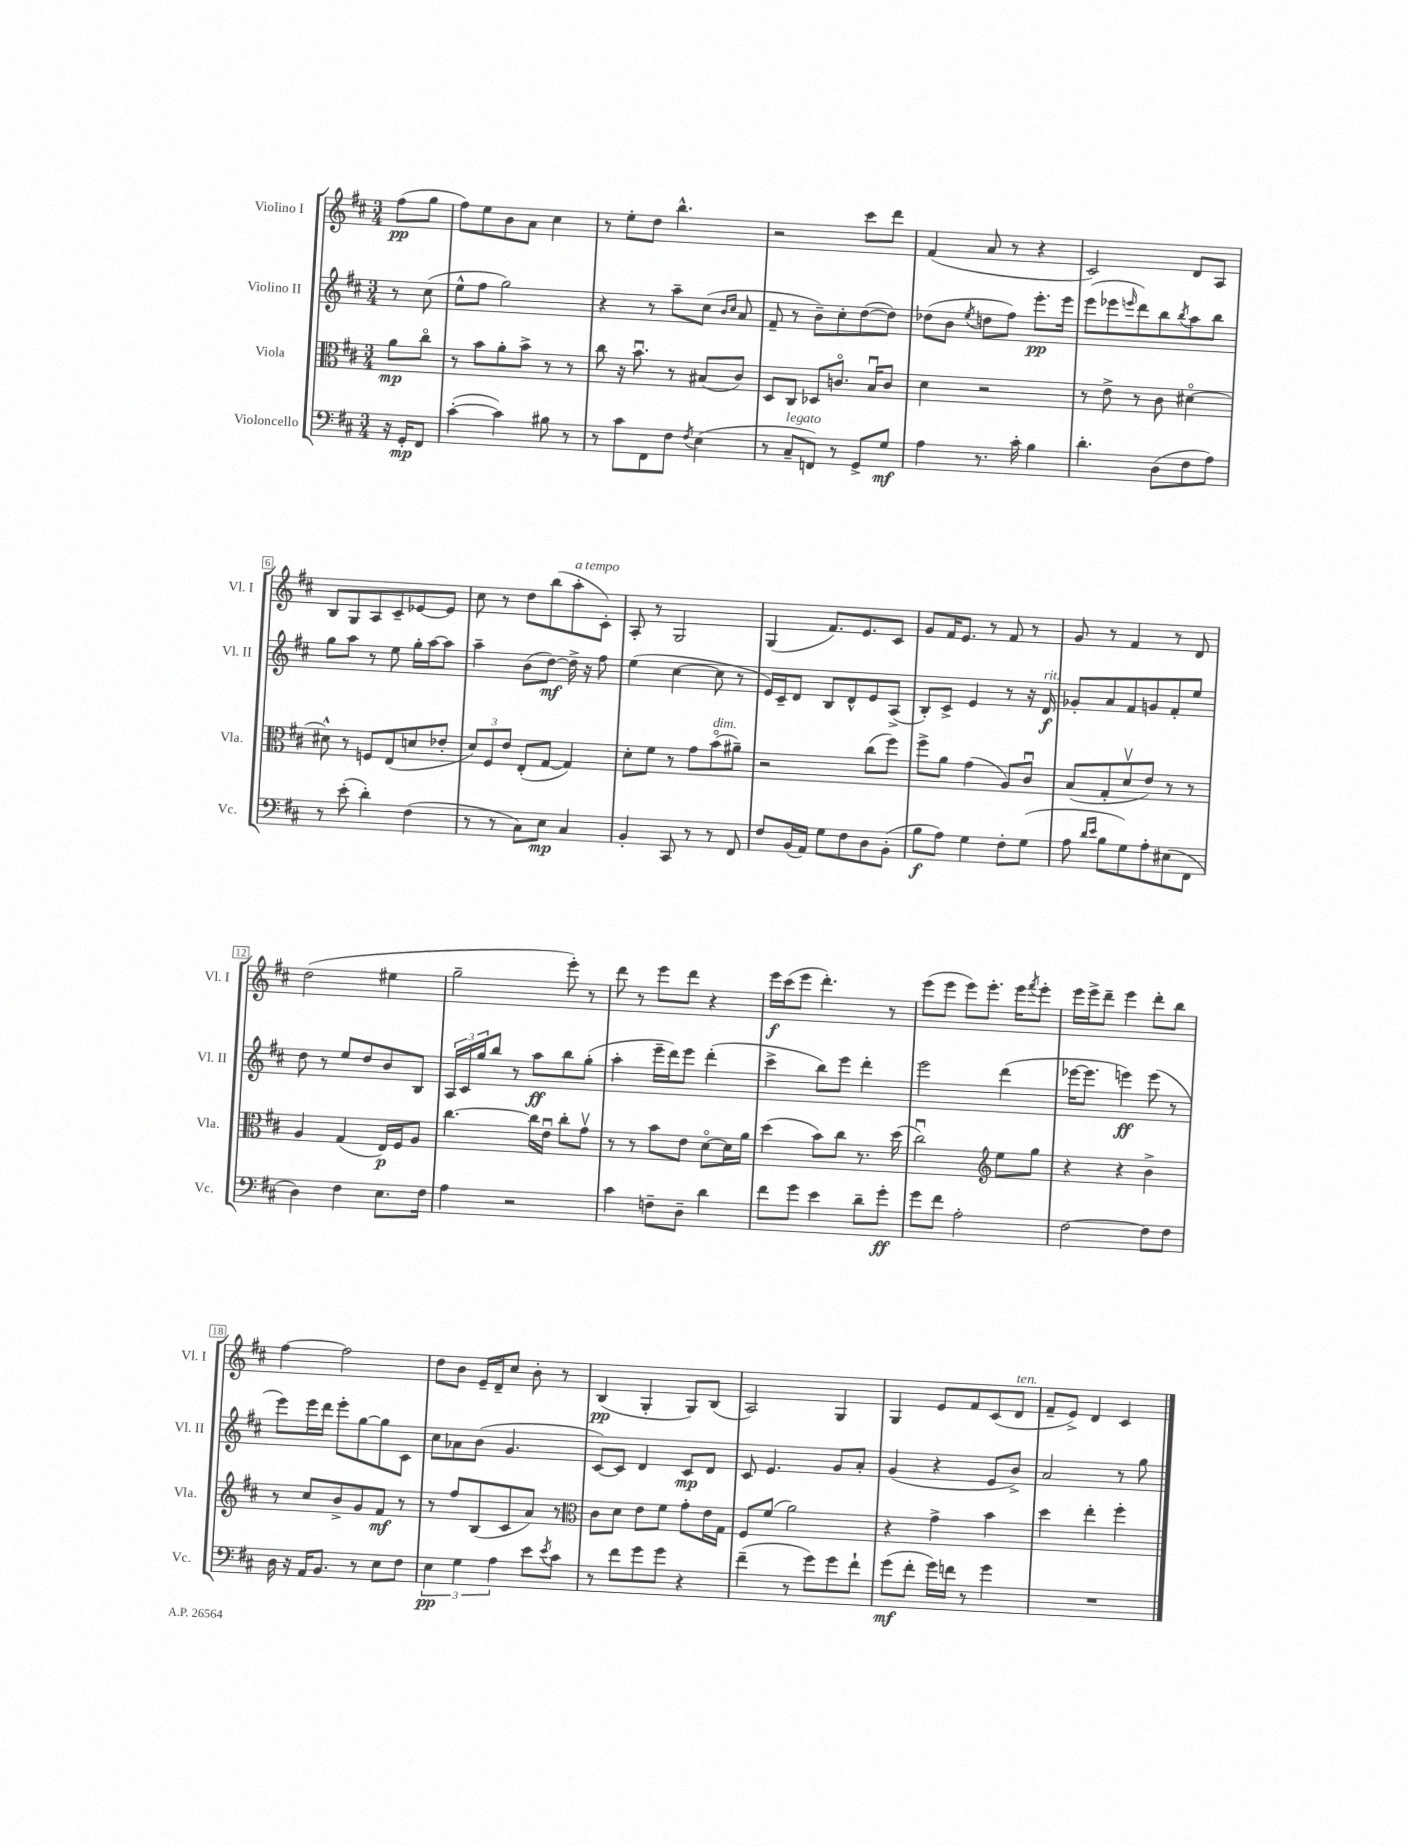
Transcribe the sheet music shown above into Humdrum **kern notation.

**kern	**dynam	**kern	**dynam	**kern	**dynam	**kern	**dynam
*part4	*part4	*part3	*part3	*part2	*part2	*part1	*part1
*staff4	*staff4	*staff3	*staff3	*staff2	*staff2	*staff1	*staff1
*I"Violoncello	*	*I"Viola	*	*I"Violino II	*	*I"Violino I	*
*I'Vc.	*	*I'Vla.	*	*I'Vl. II	*	*I'Vl. I	*
*clefF4	*	*clefC3	*	*clefG2	*	*clefG2	*
*k[f#c#]	*	*k[f#c#]	*	*k[f#c#]	*	*k[f#c#]	*
*M3/4	*	*M3/4	*	*M3/4	*	*M3/4	*
=	=	=	=	=	=	=	=
16r	.	8a\L	mp	8r	.	(8ff#\L	pp
16GG'/KL	mp	.	.	.	.	.	.
8FF#/J	.	8cc#\J	.	(8cc#\	.	8gg\J	.
=1	=1	=1	=1	=1	=1	=1	=1
([4c#'\	.	8r	.	8ee^^\L	.	8ff#\L)	.
.	.	8b\L	.	8ff#\J	.	8ee\	.
4c#\])	.	8a'\	.	2gg\)	.	8b\	.
.	.	8b^\J	.	.	.	8a\J	.
8B#X\	.	8r	.	.	.	4cc#\	.
8r	.	8r	.	.	.	.	.
=2	=2	=2	=2	=2	=2	=2	=2
8r	.	8cc#\	.	4r	.	8r	.
8c#\L	.	16r	.	.	.	8ee'\L	.
.	.	8.bu\	.	.	.	.	.
8FF#\	.	.	.	8r	.	8dd\J	.
8F#\J	.	8r	.	8aa~\L	.	4.bb^^\	.
8qF#/	.	.	.	.	.	.	.
(4E\	.	(8B#X/L	.	(8cc#\J	.	.	.
.	.	.	.	16qqb/LL	.	.	.
.	.	.	.	16qqcc#/JJ	.	.	.
.	.	8c#/J)	.	8a/	.	.	.
=3	=3	=3	=3	=3	=3	=3	=3
8r	.	8D/L	.	8f#~/	.	2r	.
!LO:TX:a:i:t=legato	!	!	!	!	!	!	!
8C#~/L	.	8C#/J	.	8r	.	.	.
8FFn/J)	.	8D-X/L	.	8b~\L)	.	.	.
8r	.	8.cn/J	.	8cc#'\	.	.	.
8GG^/L	.	.	.	([8dd\	.	8ccc#\L	.
.	.	16Bu/KL	.	.	.	.	.
8G/J	mf	8c/J	.	8dd\J])	.	8ddd\J	.
=4	=4	=4	=4	=4	=4	=4	=4
4A\	.	4d\	.	(8dd-X\L	.	(4f#/	.
.	.	.	.	8b\J	.	.	.
.	.	.	.	8qee/	.	.	.
8.r	.	2r	.	8ddn\L	.	8a/	.
.	.	.	.	8ff#\J)	.	8r	.
16c#'\	.	.	.	.	.	.	.
4B\	.	.	.	8.eee'\L	pp	4r	.
.	.	.	.	16eee\Jk	.	.	.
=5	=5	=5	=5	=5	=5	=5	=5
4.d'\	.	8r	.	(8eee\L	.	2c#/)	.
.	.	8e^\	.	8eee-X\	.	.	.
.	.	.	.	16qqeeen/	.	.	.
.	.	8r	.	8ddd\)	.	.	.
(8D\L	.	8c#\	.	8bb\	.	.	.
.	.	.	.	8qbb/	.	.	.
8F#\	.	[4d#X\	.	8aa\	.	8d/L	.
8A\J)	.	.	.	8bb\J	.	8A/J	.
!!LO:LB:g=z
=6	=6	=6	=6	=6	=6	=6	=6
8r	.	8d#X^^\]	.	8gg\L	.	8B/L	.
(8e'\	.	8r	.	8aa\J	.	8G/	.
4d'\)	.	8Fn/L	.	8r	.	8A/	.
.	.	(8E/	.	8ee\	.	8c#~/	.
(4F#\	.	8dn/	.	16gg'\LL	.	[8e-X/	.
.	.	.	.	[16aa\J	.	.	.
.	.	8e-X'/J	.	8aa\J]	.	8e-/J]	.
=7	=7	=7	=7	=7	=7	=7	=7
8r	.	12d/L)	.	4aa~\	.	8cc#\	.
.	.	12F#/	.	.	.	.	.
8r	.	.	.	.	.	8r	.
.	.	12e/J	.	.	.	.	.
8C#\L)	.	(8E'/L	.	(8b\L	.	8dd\L	.
8E\J	mp	[8G/J	.	[8dd\J)	mf	(8bb\	.
!	!	!	!	!	!	!LO:TX:a:i:t=a tempo	!
4C#/	.	4G/])	.	16dd^\]	.	8aa'\	.
.	.	.	.	16r	.	.	.
.	.	.	.	8ff#\	.	8c#'\J)	.
=8	=8	=8	=8	=8	=8	=8	=8
4BB'/	.	8d'\L	.	(4ee\	.	8A'/	.
.	.	8f#\J	.	.	.	8r	.
8CC#/	.	8r	.	[4cc#\	.	2G/	.
8r	.	8g\L	.	.	.	.	.
!	!	!LO:TX:a:i:t=dim.	!	!	!	!	!
8r	.	(8b\	.	8cc#\]	.	.	.
8FF#/	.	8a#X~\J)	.	8r	.	.	.
=9	=9	=9	=9	=9	=9	=9	=9
8F#/L	.	2r	.	16e/LL)	.	(4G/	.
.	.	.	.	16c#~/J	.	.	.
(16BB/L	.	.	.	8d/J	.	.	.
16AA/JJ)	.	.	.	.	.	.	.
8G\L	.	.	.	8B/L	.	8.f#/L)	.
8F#\	.	.	.	8d^^/	.	.	.
.	.	.	.	.	.	8.e/	.
8D\	.	(8cc#\L	.	8e/	.	.	.
(8BB'\J	.	8ff#\J)	.	(8A^/J	.	8c#/J	.
=10	=10	=10	=10	=10	=10	=10	=10
8B\L	f	8ff#^\L	.	8B'/L)	.	8g/L	.
8A\J)	.	8a\J	.	8c#^/J	.	16f#/K	.
.	.	.	.	.	.	8.e/J	.
4G\	.	(4g\	.	4e/	.	.	.
.	.	.	.	.	.	8r	.
8F#'\L	.	8A/L)	.	8r	.	8f#/	.
(8G\J	.	8c#u/J	.	16r	.	8r	.
!	!	!	!	!LO:TX:a:i:t=rit.	!	!	!
.	.	.	.	16d/	f	.	.
=11	=11	=11	=11	=11	=11	=11	=11
8A\	.	(8B/L	.	8g-X'/L	.	8g/	.
16qqd/LL	.	.	.	.	.	.	.
16qqe/JJ	.	.	.	.	.	.	.
8B\L	.	8G'/	.	8a/	.	8r	.
8G\)	.	8dv/	.	8f#/	.	4f#/	.
8A'\	.	8e/J)	.	8gn/	.	.	.
(8E#X\	.	8r	.	8f#'/	.	8r	.
8FF#\J	.	8r	.	8ee/J	.	8d/	.
!!LO:LB:g=z
=12	=12	=12	=12	=12	=12	=12	=12
4D\)	.	4A/	.	8dd\	.	(2dd\	.
.	.	.	.	8r	.	.	.
4F#\	.	(4G/	.	8ee/L	.	.	.
.	.	.	.	8dd/	.	.	.
8.E\L	.	16E/LL)	p	8b/	.	4ee#X\	.
.	.	16F#/J	.	.	.	.	.
.	.	8A/J	.	8B/J	.	.	.
16F#\Jk	.	.	.	.	.	.	.
=13	=13	=13	=13	=13	=13	=13	=13
4A\	.	[4.cc#\	.	24A/LL	.	2gg~\	.
.	.	.	.	24c#/	.	.	.
.	.	.	.	24gg/J	.	.	.
.	.	.	.	8bb/J	.	.	.
2r	.	.	.	8r	.	.	.
.	.	16cc#\LL]	.	8aa\L	ff	.	.
.	.	16eu\JJ	.	.	.	.	.
.	.	8cc#'\L	.	8bb\	.	8eee'\)	.
.	.	8gv\J	.	(8gg'\J	.	8r	.
=14	=14	=14	=14	=14	=14	=14	=14
4c#\	.	8r	.	4aa'\	.	8ddd\	.
.	.	8r	.	.	.	8r	.
8Fn~\L	.	8b\L	.	16eee~\LL	.	8eee\L	.
.	.	.	.	16ddd\J)	.	.	.
8D~\J	.	8e\J	.	8eee\J	.	8ddd\J	.
4d\	.	[8d\L	.	(4ddd'\	.	4r	.
.	.	16d\L]	.	.	.	.	.
.	.	16a\JJ	.	.	.	.	.
=15	=15	=15	=15	=15	=15	=15	=15
8f#\L	.	(4dd\	.	4ccc#^\	.	16eee\LL	f
.	.	.	.	.	.	(16ccc#\J	.
8g\J	.	.	.	.	.	8eee\J	.
4e\	.	8b\L)	.	8bb\L)	.	4.ddd'\)	.
.	.	8cc#\J	.	8eee\J	.	.	.
8d~\L	.	8.r	.	4ddd'\	.	.	.
8g'\J	ff	.	.	.	.	8r	.
.	.	(16dd\	.	.	.	.	.
=16	=16	=16	=16	=16	=16	=16	=16
8g\L	.	2cc#u\)	.	2eee\	.	(8eee\L	.
8f#\J	.	.	.	.	.	8eee\J	.
2A'\	.	.	.	.	.	8eee\L)	.
.	.	.	.	.	.	8.eee'\J	.
*	*	*clefG2	*	*	*	*	*
.	.	8ee\L	.	(4ddd\	.	.	.
.	.	.	.	.	.	16eee\KL	.
.	.	.	.	.	.	8qfff#/	.
.	.	8gg\J	.	.	.	8eee'\J	.
=17	=17	=17	=17	=17	=17	=17	=17
[2F#\	.	4r	.	[16eee-X\KL	.	16eee\LL	.
.	.	.	.	8.eee-\J]	.	16eee^\J	.
.	.	.	.	.	.	8ddd~\J	.
.	.	4r	.	4eeen\)	ff	4eee\	.
8F#\L]	.	4b^\	.	(8eee\	.	8ddd'\L	.
8F#\J	.	.	.	8r	.	8bb\J	.
!!LO:LB:g=z
=18	=18	=18	=18	=18	=18	=18	=18
16D\	.	8r	.	8eee\L)	.	[4ff#\	.
16r	.	.	.	.	.	.	.
16AA/KL	.	8cc#/L	.	16eee\L	.	.	.
8.BB/J	.	.	.	16ddd\JJ	.	.	.
.	.	8b^/	.	8eee'\L	.	2ff#\]	.
8r	.	8g/	.	[8gg\	.	.	.
8E\L	.	8f#/J	mf	8gg\]	.	.	.
8F#\J	.	8r	.	8c#\J	.	.	.
=19	=19	=19	=19	=19	=19	=19	=19
6E\	pp	8r	.	8cc#\L	.	8dd\L	.
.	.	8ff#/L	.	8a-X\	.	8b\J	.
6G\	.	.	.	.	.	.	.
.	.	(8B/	.	(8b\J	.	16e~/LL	.
.	.	.	.	.	.	16d~/J	.
6A\	.	.	.	.	.	.	.
.	.	8c#/	.	4.g/	.	8cc#/J	.
8e\L	.	8a/J)	.	.	.	8b'\	.
8qe/	.	.	.	.	.	.	.
8c#\J	.	8r	.	.	.	8r	.
=20	=20	=20	=20	=20	=20	=20	=20
*	*	*clefC3	*	*	*	*	*
8r	.	8c#\L	.	[8c#/L)	.	(4B/	pp
8f#\L	.	8d\J	.	8c#/J]	.	.	.
8g\	.	8e\L	.	4d/	.	4G'/	.
8g\J	.	8f#\J	.	.	.	.	.
4r	.	8g'\L	.	8c#/L	mp	8G/L)	.
.	.	16e\L	.	8d/J	.	(8B/J	.
.	.	16G\JJ	.	.	.	.	.
=21	=21	=21	=21	=21	=21	=21	=21
(4f#~\	.	8F#/L	.	8c#/	.	2A/)	.
.	.	(8f#/J	.	4.e/	.	.	.
8r	.	2a\)	.	.	.	.	.
8g\L)	.	.	.	.	.	.	.
8g\	.	.	.	8g/L	.	4G/	.
8f#`\J	.	.	.	8a'/J	.	.	.
=22	=22	=22	=22	=22	=22	=22	=22
(8g\L	mf	4r	.	(4g/	.	4G/	.
8f#'\J	.	.	.	.	.	.	.
16g\LL)	.	4g^\	.	4r	.	8e/L	.
16fn\JJ	.	.	.	.	.	.	.
8r	.	.	.	.	.	8f#/	.
4g\	.	4b\	.	8e/L	.	(8c#/	.
!	!	!	!	!	!	!LO:TX:a:i:t=ten.	!
.	.	.	.	8b^/J)	.	8d/J	.
=23	=23	=23	=23	=23	=23	=23	=23
2.r	.	4dd\	.	2a/	.	8f#~/L	.
.	.	.	.	.	.	8e^/J)	.
.	.	4ee'\	.	.	.	4d/	.
.	.	4ff#'\	.	8r	.	4c#/	.
.	.	.	.	8gg\	.	.	.
==	==	==	==	==	==	==	==
*-	*-	*-	*-	*-	*-	*-	*-
